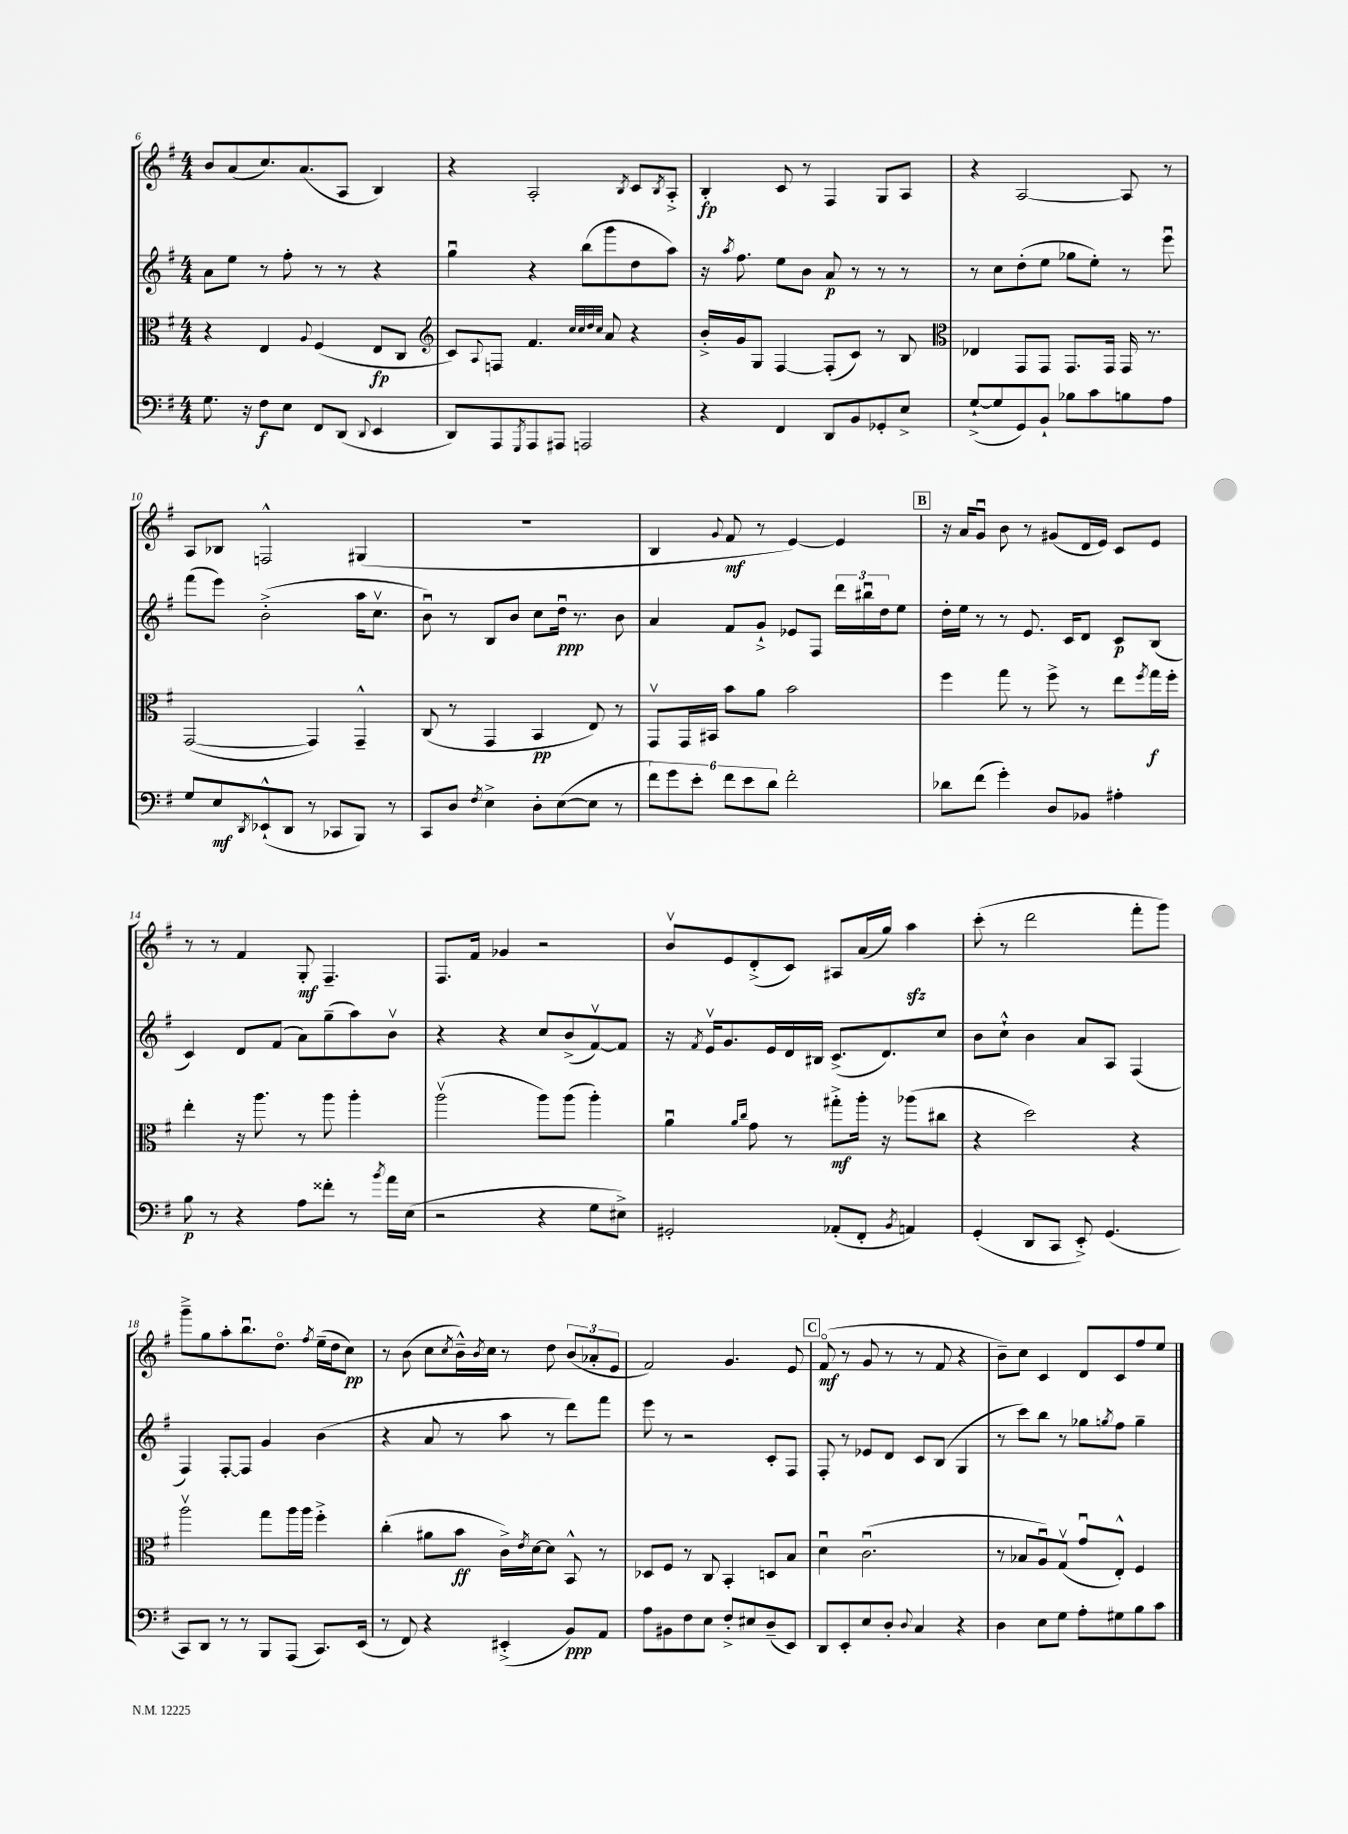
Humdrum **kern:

**kern	**dynam	**kern	**dynam	**kern	**dynam	**kern	**dynam
*part4	*part4	*part3	*part3	*part2	*part2	*part1	*part1
*staff4	*staff4	*staff3	*staff3	*staff2	*staff2	*staff1	*staff1
*clefF4	*	*clefC3	*	*clefG2	*	*clefG2	*
*k[f#]	*	*k[f#]	*	*k[f#]	*	*k[f#]	*
*M4/4	*	*M4/4	*	*M4/4	*	*M4/4	*
=6	=6	=6	=6	=6	=6	=6	=6
8.G\	.	4r	.	8a\L	.	8b/L	.
.	.	.	.	8ee\J	.	(8a/	.
16r	.	.	.	.	.	.	.
8F#\L	f	4E/	.	8r	.	8.cc/)	.
8E\J	.	.	.	8ff#'\	.	.	.
.	.	.	.	.	.	(8.a/	.
.	.	8qqA/	.	.	.	.	.
8FF#/L	.	(4F#/	.	8r	.	.	.
(8DD/J	.	.	.	8r	.	8A/J	.
8qqDD/	.	.	.	.	.	.	.
4EE/	.	8E/L	fp	4r	.	4B/)	.
.	.	8C/J	.	.	.	.	.
=7	=7	=7	=7	=7	=7	=7	=7
*	*	*clefG2	*	*	*	*	*
8DD/L)	.	8c/L)	.	4ggu\	.	4r	.
.	.	8qqA/	.	.	.	.	.
8AAA/	.	8Fn/J	.	.	.	.	.
8qGGG/	.	.	.	.	.	.	.
8AAA/	.	4.f#/	.	4r	.	2A'/	.
8AAA#X/J	.	.	.	.	.	.	.
2AAAn/	.	.	.	(8bb\L	.	.	.
.	.	32qqcc/LLL	.	.	.	.	.
.	.	32qqcc/	.	.	.	.	.
.	.	32qqdd/	.	.	.	.	.
.	.	32qqcc/JJJ	.	.	.	.	.
.	.	8a/	.	8ggg\	.	.	.
.	.	.	.	.	.	8qB/	.
.	.	4r	.	8dd\	.	8c/L	.
.	.	.	.	.	.	8qB/	.
.	.	.	.	8aa\J)	.	8A'^/J	.
=8	=8	=8	=8	=8	=8	=8	=8
4r	.	16b'^/LL	.	16r	.	4B'/	fp
.	.	.	.	8qaa/	.	.	.
.	.	16g/J	.	8.ff#\	.	.	.
.	.	8G/J	.	.	.	.	.
4FF#/	.	[4F#/	.	8ee\L	.	8c/	.
.	.	.	.	8b\J	.	8r	.
8DD/L	.	(8F#'/L]	.	8a/	p	4F#/	.
8BB/	.	8c/J)	.	8r	.	.	.
8GG-X'/	.	8r	.	8r	.	8G/L	.
8E^/J	.	8B/	.	8r	.	8A/J	.
=9	=9	=9	=9	=9	=9	=9	=9
*	*	*clefC3	*	*	*	*	*
([8G`^/L	.	4E-X/	.	8r	.	4r	.
8G/]	.	.	.	8cc\L	.	.	.
8GG/)	.	8GG/L	.	(8dd'\	.	[2A/	.
8BB`/J	.	8GG/J	.	8ee\J	.	.	.
8B-X\L	.	8.GG/L	.	8gg-X\L	.	.	.
8c\	.	.	.	8ee'\J)	.	.	.
.	.	16GG/Jk	.	.	.	.	.
8Bn\	.	16GG/	.	8r	.	8A/]	.
.	.	8.r	.	.	.	.	.
8A\J	.	.	.	8eeeu\	.	8r	.
!!LO:LB:g=z
=10	=10	=10	=10	=10	=10	=10	=10
8G/L	.	([2GG/	.	(8fff#\L	.	8A/L	.
8E/	mf	.	.	8eee\J)	.	8B-X/J	.
8qDD/	.	.	.	.	.	.	.
(8EE-X`^^/	.	.	.	(2b'^\	.	2Fn^^/	.
8DD/J	.	.	.	.	.	.	.
8r	.	4GG/])	.	.	.	.	.
8CC-X/L	.	.	.	.	.	.	.
8BBB/J)	.	4GG~^^/	.	16aa\KL	.	(4G#X/	.
.	.	.	.	8.ccv\J	.	.	.
8r	.	.	.	.	.	.	.
=11	=11	=11	=11	=11	=11	=11	=11
8CC/L	.	(8C/	.	8bu\)	.	1r	.
8D/J	.	8r	.	8r	.	.	.
8qF#/	.	.	.	.	.	.	.
4E^\	.	4GG/	.	8B/L	.	.	.
.	.	.	.	8b/J	.	.	.
8D'\L	.	4BB/	pp	8cc\L	.	.	.
([8E\	.	.	.	16ddu\Jk	ppp	.	.
.	.	.	.	8.r	.	.	.
8E\J]	.	8E/)	.	.	.	.	.
8r	.	8r	.	8b\	.	.	.
=12	=12	=12	=12	=12	=12	=12	=12
12f#\L)	.	8GGv/L	.	4a/	.	4B/	.
12g\	.	.	.	.	.	.	.
.	.	16GG/L	.	.	.	.	.
12e'\J	.	.	.	.	.	.	.
.	.	16BB#X/JJ	.	.	.	.	.
.	.	.	.	.	.	8qqg/	.
12f#\L	.	8b\L	.	8f#/L	.	8f#/	mf
12e\	.	.	.	.	.	.	.
.	.	8a\J	.	8g`^/J	.	8r	.
12d\J	.	.	.	.	.	.	.
2f#'\	.	2b\	.	8e-X/L	.	[4e/)	.
.	.	.	.	8F#/J	.	.	.
.	.	.	.	24ddd\LL	.	4e/]	.
.	.	.	.	24bb#Xu\	.	.	.
.	.	.	.	24dd\J	.	.	.
.	.	.	.	8ee\J	.	.	.
!!LO:REH:place=s1:t=B
=13	=13	=13	=13	=13	=13	=13	=13
8d-X\L	.	4ff#\	.	16dd'\LL	.	16r	.
.	.	.	.	16ee\JJ	.	16a/KL	.
(8f#\J	.	.	.	8r	.	8gu/J	.
4g'\)	.	8gg\	.	8r	.	8b\	.
.	.	8r	.	8.e/	.	8r	.
8D/L	.	8ff#^\	.	.	.	(8g#X/L	.
.	.	.	.	16c/KL	.	.	.
8BB-X/J	.	8r	.	8d/J	.	16d/L	.
.	.	.	.	.	.	16e/JJ)	.
4A#X'\	.	8ee\L	.	8c/L	p	8c/L	.
.	.	8qff#/	.	.	.	.	.
.	.	16gg\L	f	(8B/J	.	8e/J	.
.	.	16ff#'\JJ	.	.	.	.	.
!!LO:LB:g=z
=14	=14	=14	=14	=14	=14	=14	=14
8B\	p	4ee'\	.	4c/)	.	8r	.
8r	.	.	.	.	.	8r	.
4r	.	16r	.	8d/L	.	4f#/	.
.	.	8.aa\	.	.	.	.	.
.	.	.	.	(8f#/J	.	.	.
8A\L	.	8r	.	8a\L)	.	8G'/	mf
8f##X'\J	.	8aa\	.	(8gg~\	.	4.F#~/	.
8r	.	4aa'\	.	8aa\)	.	.	.
8qb/	.	.	.	.	.	.	.
16a\LL	.	.	.	8bv\J	.	.	.
(16E\JJ	.	.	.	.	.	.	.
=15	=15	=15	=15	=15	=15	=15	=15
2r	.	(2aav\	.	4r	.	8.F#/L	.
.	.	.	.	.	.	16f#/Jk	.
.	.	.	.	4r	.	4g-X/	.
4r	.	8aa\L)	.	8cc/L	.	2r	.
.	.	(8aa\J	.	(8b^/	.	.	.
8G\L	.	4aa'\)	.	[8f#v/)	.	.	.
8E#X^\J)	.	.	.	8f#/J]	.	.	.
=16	=16	=16	=16	=16	=16	=16	=16
2GG#X'/	.	4au\	.	16r	.	8bv/L	.
.	.	.	.	8qf#/	.	.	.
.	.	.	.	16ev/KL	.	.	.
.	.	.	.	8.g/	.	8e/	.
.	.	16qqa/LL	.	.	.	.	.
.	.	16qqcc/JJ	.	.	.	.	.
.	.	8g\	.	.	.	(8d'^/	.
.	.	.	.	16e/L	.	.	.
.	.	8r	.	16d/	.	8c/J)	.
.	.	.	.	16B#X/JJ	.	.	.
(8AA-X'/L	.	8gg#X'^\L	mf	(8.c^/L	.	8A#X/L	.
8FF#'/J	.	16aa'\Jk	.	.	.	(16a/L	.
.	.	16r	.	8.d/)	.	16gg/JJ)	.
8qBB/	.	.	.	.	.	.	.
4AAn/)	.	(8aa-X\L	.	.	.	4aazz\	.
.	.	8cc#X\J	.	8cc/J	.	.	.
=17	=17	=17	=17	=17	=17	=17	=17
(4GG'/	.	4r	.	8b\L	.	(8ccc'\	.
.	.	.	.	8cc`^^\J	.	8r	.
8DD/L	.	2dd\)	.	4b\	.	2ddd\	.
8CC/J	.	.	.	.	.	.	.
8EE'^/)	.	.	.	8a/L	.	.	.
(4.GG/	.	.	.	8A/J	.	.	.
.	.	4r	.	(4F#/	.	8fff#'\L	.
.	.	.	.	.	.	8ggg\J)	.
!!LO:LB:g=z
=18	=18	=18	=18	=18	=18	=18	=18
8CC/L)	.	2aav\	.	4F#/)	.	8ggg~^\L	.
8DD/J	.	.	.	.	.	8gg\	.
8r	.	.	.	[8F#'/L	.	8aa'\	.
8r	.	.	.	8F#/J]	.	8.bbu\	.
8BBB/L	.	8gg\L	.	4g/	.	.	.
.	.	.	.	.	.	8.dd\J	.
(8AAA/J	.	16aa\L	.	.	.	.	.
.	.	16aa\JJ	.	.	.	.	.
.	.	.	.	.	.	8qff#/	.
8.CC/L)	.	4ff#'^\	.	(4b\	.	(16ee~\LL	.
.	.	.	.	.	.	16dd\J	.
.	.	.	.	.	.	8cc\J)	pp
(16EE/Jk	.	.	.	.	.	.	.
=19	=19	=19	=19	=19	=19	=19	=19
8r	.	(4cc'\	.	4r	.	8r	.
8FF#/)	.	.	.	.	.	(8b\	.
4r	.	8a#X\L	.	8a/	.	8cc\L	.
.	.	.	.	.	.	8qcc/	.
.	.	8b\J	ff	8r	.	16b~^^\L)	.
.	.	.	.	.	.	8qb/	.
.	.	.	.	.	.	16cc\JJ	.
(4EE#X'^/	.	16c^\LL)	.	8aa\	.	8r	.
.	.	8qe/	.	.	.	.	.
.	.	[16d\J	.	.	.	.	.
.	.	8d\J]	.	8r	.	8dd\	.
8BB/L)	ppp	8BB^^/	.	8ddd\L)	.	(12b/L	.
.	.	.	.	.	.	12a-X'/	.
8AA/J	.	8r	.	8fff#\J	.	.	.
.	.	.	.	.	.	12e/J	.
=20	=20	=20	=20	=20	=20	=20	=20
8A\L	.	8D-X/L	.	8eee\	.	2f#/)	.
8BB#X\	.	8F#/J	.	8r	.	.	.
8F#\	.	8r	.	2r	.	.	.
8E\J	.	8C/	.	.	.	.	.
8F#'^/L	.	4BB'/	.	.	.	4.g/	.
8E#X/	.	.	.	.	.	.	.
(8D~/	.	8Dn/L	.	8c'/L	.	.	.
8EE/J)	.	8B/J	.	8F#/J	.	8e/	.
!!LO:REH:place=s1:t=C
=21	=21	=21	=21	=21	=21	=21	=21
8DD/L	.	4du\	.	8F#'/	.	(8f#/	mf
8EE'/	.	.	.	8r	.	8r	.
8E/	.	(2.cu\	.	8e-X/L	.	8g/	.
8D'/J	.	.	.	8d/J	.	8r	.
8qqD/	.	.	.	.	.	.	.
4C/	.	.	.	8c/L	.	8r	.
.	.	.	.	(8B/J	.	8f#/	.
4r	.	.	.	4G/	.	4r	.
=22	=22	=22	=22	=22	=22	=22	=22
4D\	.	8r	.	8r	.	8b~\L)	.
.	.	8B-X/L	.	8ccc\L)	.	8cc\J	.
8E\L	.	8Au/)	.	8bb\J	.	4c/	.
8G\J	.	(8Gv/J	.	8r	.	.	.
8A'\L	.	8gu/L	.	8gg-X\L	.	8d/L	.
.	.	.	.	8qggn/	.	.	.
8G#X\	.	8E'^^/J)	.	8ff#\J	.	8c/	.
8B\	.	4F#/	.	4gg~\	.	8ff#/	.
8c\J	.	.	.	.	.	8ee/J	.
==	==	==	==	==	==	==	==
*-	*-	*-	*-	*-	*-	*-	*-
